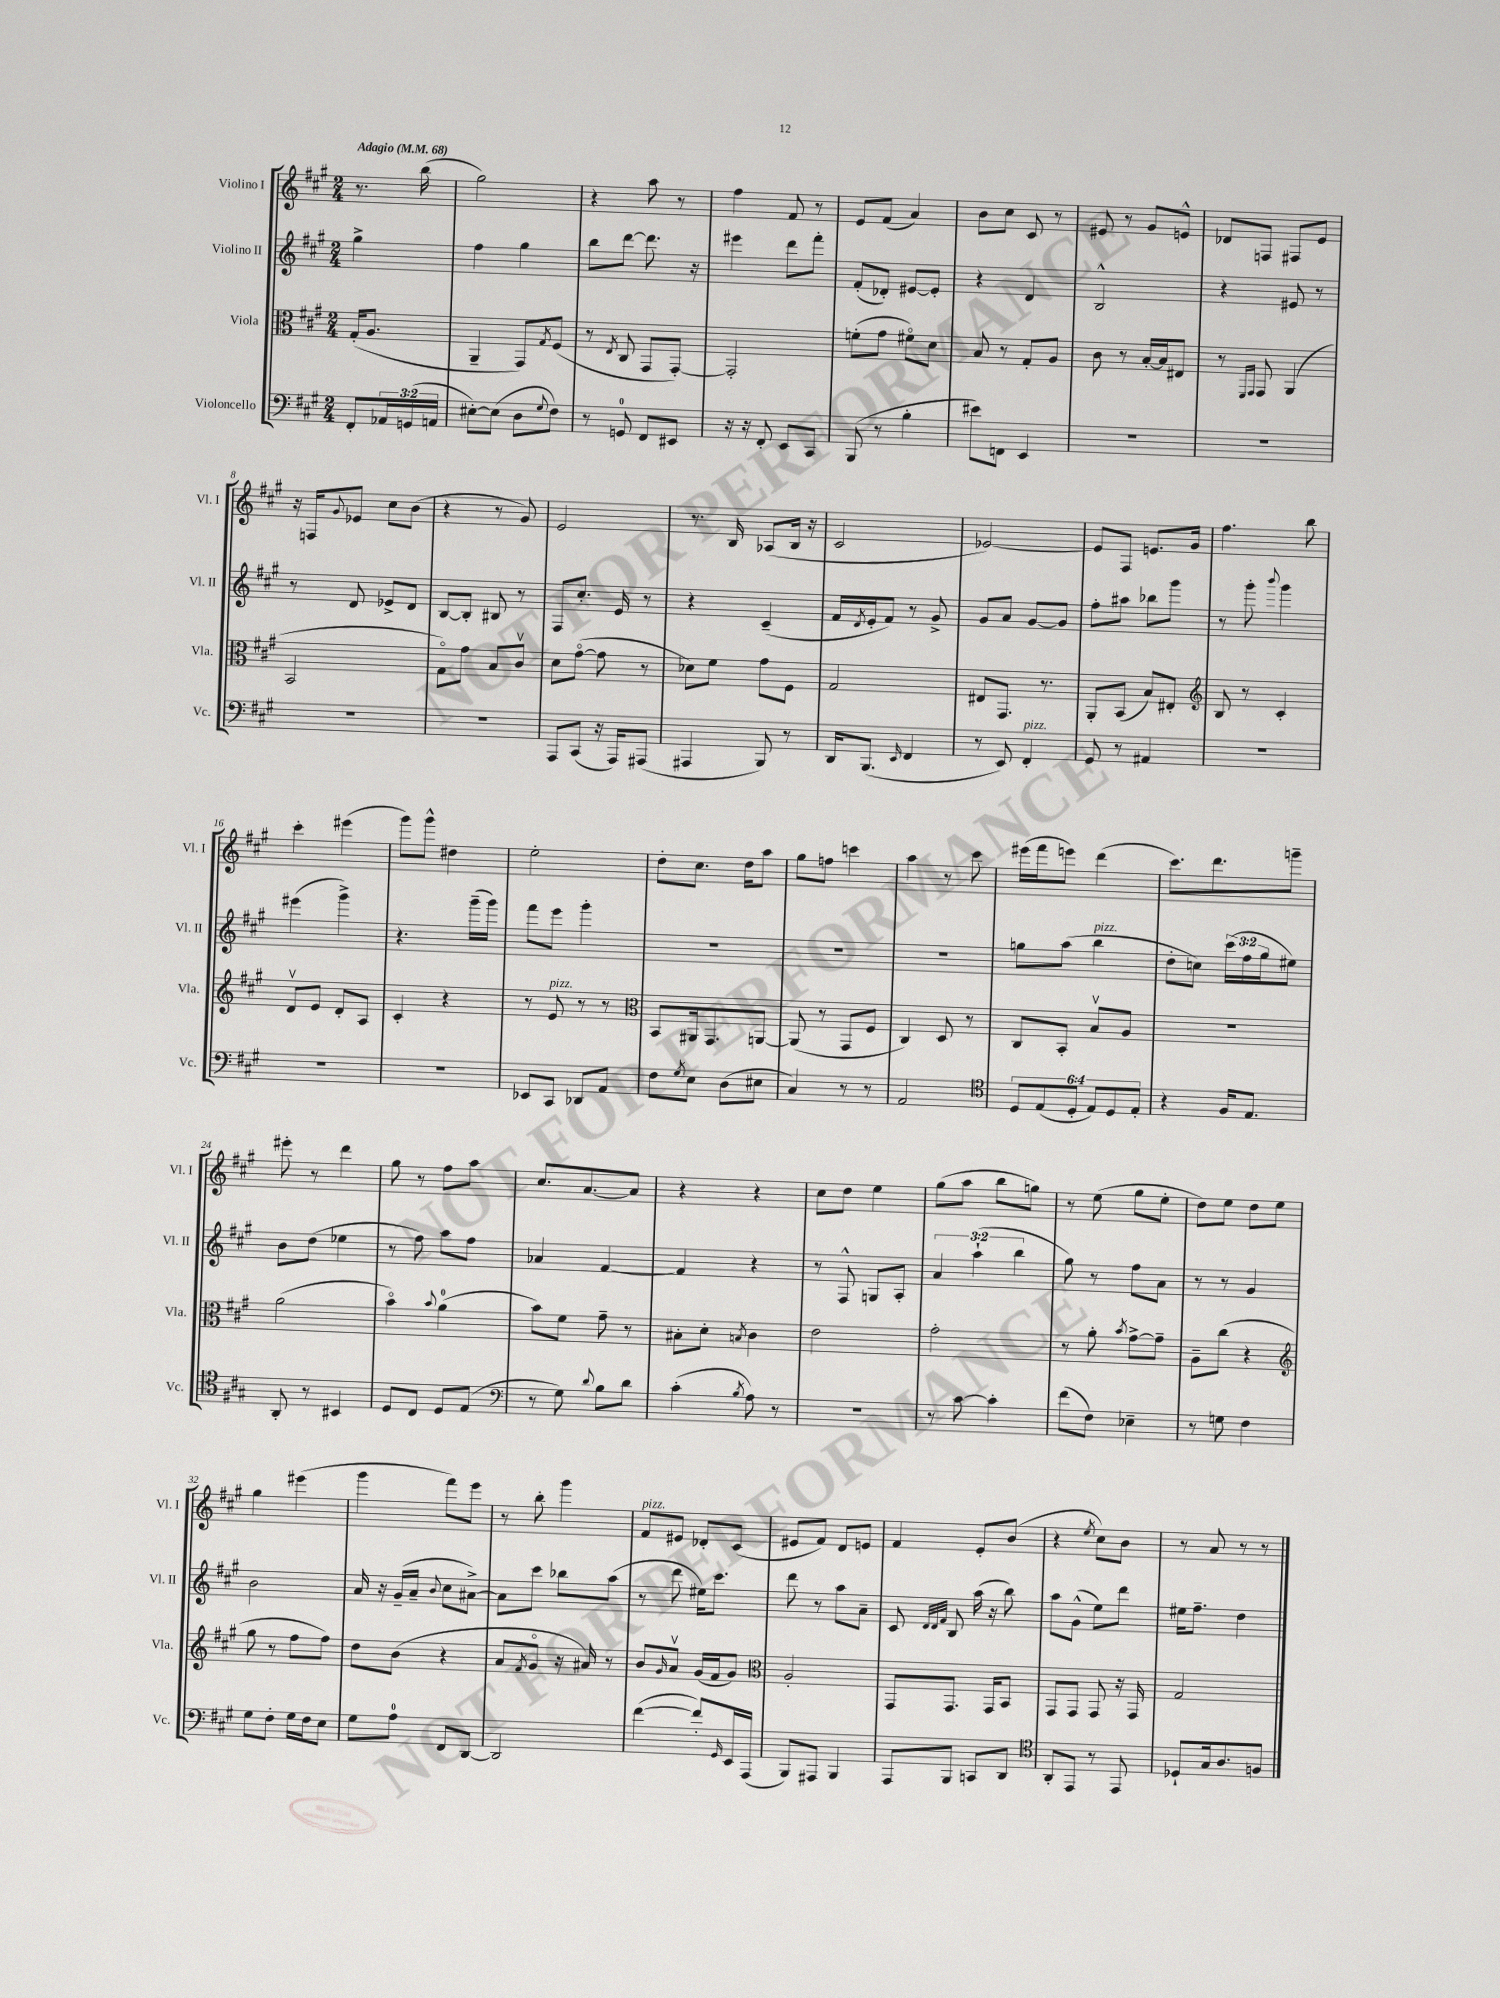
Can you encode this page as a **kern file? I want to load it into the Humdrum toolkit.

**kern	**kern	**kern	**kern
*staff4	*staff3	*staff2	*staff1
*clefF4	*clefC3	*clefG2	*clefG2
*k[f#c#g#]	*k[f#c#g#]	*k[f#c#g#]	*k[f#c#g#]
*M2/4	*M2/4	*M2/4	*M2/4
*MM68	*MM68	*MM68	*MM68
8FF#'/L	(16G#'/LK	4gg#^\	8.r
.	8.A/J	.	.
24AA-/L	.	.	.
(24GG/	.	.	.
.	.	.	(16bb\
24AA/JJ	.	.	.
=	=	=	=
[8E#'\L)	4AA~/	4ff#\	2gg#\)
(8E#\]J	.	.	.
8D\L	8GG#/L)	4gg#\	.
8qqG#/	8qG#/	.	.
8F#\J)	(8F#/J	.	.
=	=	=	=
8r	8r	8bb\L	4r
.	8qE/	.	.
8GG/	8C#/	[8ddd\J	.
8FF#/L	8GG#/L	8.ddd\]	8aa\
8EE#/J	[8GG#'/J)	.	8r
.	.	16r	.
=	=	=	=
16r	2GG#'/]	4eee#\	4ff#\
16r	.	.	.
8FF#'/	.	.	.
8EE/L	.	8ddd\L	8f#/
8CC#/J	.	8fff#'\J	8r
=	=	=	=
(8BBB/	(8f'\L	(8f#'/L	8e/L
8r	8g#\J	8d-'/J)	(8f#/J
4B'\	8f#o\L)	[8e#/L	4a/)
.	8d\J	8e#'/]J	.
=	=	=	=
8e#\L)	8B/	4r	8b\L
8FF\J	8r	.	8cc#\J
4EE/	8G#'/L	4d/	8c#/
.	8A/J	.	8r
=	=	=	=
2r	8c#\	2B^^/	8e#/
.	8r	.	8r
.	[16B'/LL	.	8g#/L
.	16B/]J	.	.
.	8E#/J	.	8e^^/J
=	=	=	=
2r	8r	4r	8d-/L
.	16qqFF#/LL	.	.
.	16qqGG#/JJ	.	.
.	8GG#/	.	8F/J
.	(4AA/	8e#/	8F#/L
.	.	8r	8e/J
=	=	=	=
2r	2BB/	8r	16r
.	.	.	16F/LK
.	.	.	8qqg#/
.	.	8d/	8e-/J
.	.	8e-^/L	8cc#\L
.	.	8d/J	(8b\J
=	=	=	=
2r	8G#o\L)	[8B/L	4r
.	8g#\J	8B'/]J	.
.	8B/L	8B#/	8r
.	8c#v/J	8r	8g#/)
=	=	=	=
8AAA/L	8d\L	8F#/L	2e/
(8CC#/J	([8g#o\J	8.cc#'/J	.
16r	8g#\]	.	.
16AAA/LK)	.	16e/	.
(8AAA#/J	8r	8r	.
=	=	=	=
4AAA#/	8d-\L)	4r	8.r
.	8f#\J	.	.
.	.	.	16B/
8BBB/)	8g#\L	(4c#~/	(8A-/L
8r	8F#\J	.	16B/Jk
.	.	.	16r
=	=	=	=
16DD/LK	2G#/	16f#/LL	2c#/
.	.	8qd/	.
(8.BBB/J	.	16e'/J	.
.	.	8f#/J)	.
16qqEE/	.	.	.
4FF#/	.	8r	.
.	.	8g#^/	.
=	=	=	=
8r	8E#/L	8g#/L	[2e-/)
8EE/)	8.GG#/J	8a/J	.
4FF#'/	.	[8g#/L	.
.	8.r	.	.
.	.	8g#/]J	.
=	=	=	=
8GG#/	8AA'/L	8ff#'\L	8e-/]L
8r	(8BB/J	8aa#\J	8F#/J
4AA#/	8B/L)	8bb-\L	8.e/L
.	8E#'/J	8ggg#\J	.
.	.	.	16g#/Jk
=	=	=	=
*	*clefG2	*	*
2r	8B/	8r	4.ff#\
.	8r	8ggg#'\	.
.	.	8qqbbb/	.
.	4c#'/	4ggg#\	.
.	.	.	8bb\
=	=	=	=
2r	8dv/L	(4eee#\	4ccc#'\
.	8e/J	.	.
.	8d'/L	4ggg#^\)	(4eee#\
.	8A/J	.	.
=	=	=	=
2r	4c#'/	4.r	8ggg#\L)
.	.	.	8ggg#^^\J
.	4r	.	4dd#\
.	.	(16ggg#~\LL	.
.	.	16ggg#\JJ)	.
=	=	=	=
8EE-/L	8r	8fff#\L	2ee'\
8CC#/J	8e/	8eee\J	.
8DD-/L	8r	4ggg#'\	.
8AA/J	8r	.	.
=	=	=	=
*	*clefC3	*	*
8F#\L	8BB/L	2r	8dd'\L
8qG#/	.	.	.
8E\J	16AA#/k	.	8.cc#\J
.	8.GG#/	.	.
(8D\L	.	.	.
.	.	.	16dd\LK
8E#\J	[8AA/J	.	8aa\J
=	=	=	=
4C#/)	(8AA/]	2r	8gg#\L
.	8r	.	8ff\J
8r	8GG#/L	.	4ccc\
8r	8F#/J	.	.
=	=	=	=
2AA/	4C#/)	2r	4aa\
.	8D/	.	8r
.	8r	.	8ccc#\
=	=	=	=
*clefC4	*	*	*
12D/L	8C#/L	8gg\L	(16eee#\LL
.	.	.	16fff#\J
(12E/	.	.	.
.	8BB'/J	(8aa\J	8eee\J)
12D'/J	.	.	.
12E/L)	8Bv/L	4bb\	(4ddd\
12D/	.	.	.
.	8A/J	.	.
12E'/J	.	.	.
=	=	=	=
4r	2r	8dd'\L	8.ccc#\L)
.	.	8cc\J)	.
.	.	.	8.ddd\
16F#/LK	.	(24ccc#\LL	.
.	.	24ff#\	.
8.E/J	.	.	.
.	.	24gg#\J	.
.	.	8ee#\J)	8ggg~\J
=	=	=	=
8AA'/	(2a\	8b\L	8eee#'\
8r	.	(8dd\J	8r
4BB#/	.	4ee-\	4ddd\
=	=	=	=
8D/L	4bo\)	8r	8gg#\
8C#/J	.	8ff#\)	8r
.	8qqb/	.	.
8D/L	(4a\	8aa\L	8ff#\L
(8E/J	.	8ff#\J	8aa\J
=	=	=	=
*clefF4	*	*	*
8r	8b\L)	4a-/	8.cc#/L
8G#\)	8f#\J	.	.
.	.	.	[8.a/
8qqd/	.	.	.
8B\L	8g#~\	[4f#/	.
8d\J	8r	.	8a/]J
=	=	=	=
(4c#'\	8B#'\L	4f#/]	4r
.	8d'\J	.	.
8qB/	8qB/	.	.
8A\)	4c#\	4r	4r
8r	.	.	.
=	=	=	=
2r	2e\	8r	8cc#\L
.	.	8F#^^/	8dd\J
.	.	8G/L	4ee\
.	.	8A'/J	.
=	=	=	=
8r	2g#'\	6a/	(8gg#\L
[8c#\	.	.	8aa\J
.	.	(6aa`\	.
4c#'\]	.	.	8bb\L
.	.	6bb\	.
.	.	.	8gg\J)
=	=	=	=
(8f#\L	8r	8gg#\)	8r
8F#\J)	8a'\	8r	(8ee\
.	8qb/	.	.
4E-~\	[8g#^\L	8ff#\L	8gg#\L
.	8g#~\]J	8a\J	8ee'\J
=	=	=	=
8r	8A~\L	8r	8dd\L)
8G\	(8cc#\J	8r	8ee\J
4F#\	4r	4g#/	8dd\L
.	.	.	8ee\J
=	=	=	=
*	*clefG2	*	*
8G#\L	8gg#\	2b\	4gg#\
8F#'\J	8r	.	.
16G#\LL	8ff#\L	.	(4eee#\
16F#\J	.	.	.
8E\J	8ff#\J)	.	.
=	=	=	=
8G#\L	8dd\L	16a/	4ggg#\
.	.	16r	.
8A\J	(8b\J	(16g#~/LL	.
.	.	16a~/JJ	.
.	.	8qqb/	.
8FF#/L	4r	8cc#\L	8fff#\L)
[8DD/J	.	[8a#^\J)	8eee\J
=	=	=	=
2DD/]	8a/L	8a#\]L	8r
.	8qf#/	.	.
.	8g#o/J	8ccc#\J	8bb'\
.	16r	8bb-\L	4ggg#\
.	16a#/)	.	.
.	8r	(8aa\J	.
=	=	=	=
([4f#\	8b/L	8r	8f#/L
.	16qqg#/	.	.
.	8av/J	8ddd\	8e#/J
8f#'/]L)	(16g#/LL	16ee#\LK)	8d-'/L
.	16f#/J	8.ccc#\J	.
16qqGG#/	.	.	.
16EE/L	8g#/J)	.	(8c#/J
(16AAA/JJ	.	.	.
=	=	=	=
*	*clefC3	*	*
8BBB/L)	2A'/	8ddd\	8e#/L
8AAA#/J	.	8r	8f#/J)
4BBB/	.	8aa\L	8d/L
.	.	8a~\J	8e/J
=	=	=	=
8AAA/L	8GG#/L	8c#/	4f#/
.	.	32qqd/LLL	.
.	.	32qqd/	.
.	.	32qqf#/JJJ	.
8BBB/J	8.GG#/J	8B/	.
8CC/L	.	(16aa\	8e'/L
.	16GG#/LK	16r	.
8DD/J	8BB/J	8bb\)	(8b/J
=	=	=	=
*clefC4	*	*	*
8AA'/L	8GG#/L	8aa\L	4r
8EE/J	8GG#/J	(8g#^^\J	.
.	.	.	8qee/
8r	8GG#/	8ee\L)	8cc#\L)
8EE/	16r	8ddd\J	8b\J
.	16GG#/	.	.
=	=	=	=
8D-`/L	2G#/	16ee#\LK	8r
.	.	8.ff#~\J	.
16G#/k	.	.	8a/
8.A/	.	.	.
.	.	4dd\	8r
8F/J	.	.	8r
==	==	==	==
*-	*-	*-	*-
